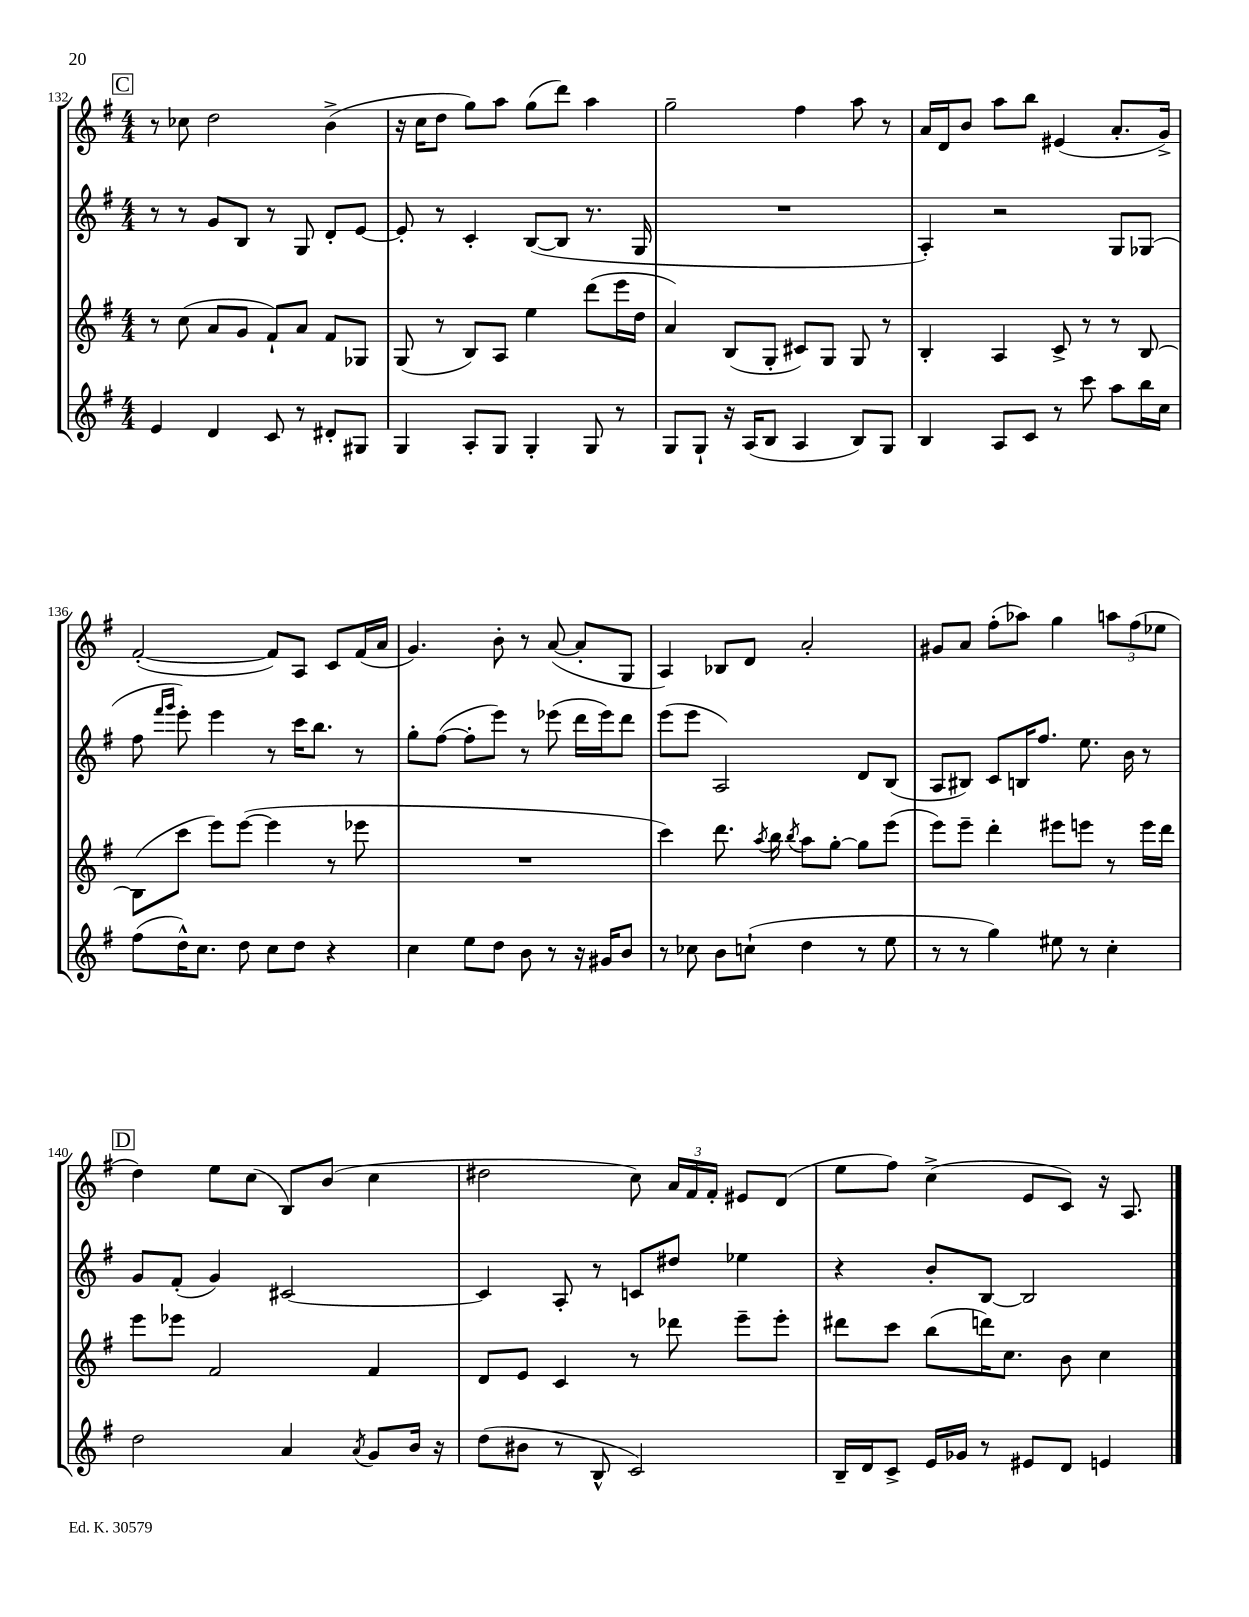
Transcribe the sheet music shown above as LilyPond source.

<<
\new StaffGroup <<
\new Staff = "s0" {
    \clef treble \key g \major \numericTimeSignature \time 4/4
    \autoBeamOff \mark \markup { \box "C" } r8 ces''8 d''2 b'4->( |
    r16 c''16[ d''8] g''8[) a''8] g''8[( d'''8]) a''4 |
    g''2-- fis''4 a''8 r8 |
    a'16[ d'16 b'8] a''8[ b''8] eis'4( a'8.[-. g'16]->) |
    fis'2~-.( fis'8[) a8] c'8[ fis'16( a'16] |
    g'4.) b'8-. r8 a'8~( a'8[-. g8] |
    a4) bes8[ d'8] a'2-. |
    gis'8[ a'8] fis''8[-.( aes''8]) g''4 \tuplet 3/2 { a''8[ fis''8( ees''8] } |
    \mark \markup { \box "D" } d''4) e''8[ c''8]( b8[) b'8]( c''4 |
    dis''2 c''8) \tuplet 3/2 { a'16[ fis'16 fis'16]-. } eis'8[ d'8]( |
    e''8[ fis''8]) c''4->( e'8[ c'8]) r16 a8. \bar "|." |
}
\new Staff = "s1" {
    \clef treble \key g \major \numericTimeSignature \time 4/4
    \autoBeamOff \mark \markup { \box "C" } r8 r8 g'8[ b8] r8 g8 d'8[-. e'8]~ |
    e'8-. r8 c'4-. b8[~( b8] r8. g16 |
    R1 |
    a4-.) r2 g8[ ges8]( |
    fis''8 \grace { fis'''16[ g'''16] } e'''8-.) e'''4 r8 c'''16[ b''8.] r8 |
    g''8[-. fis''8]~( fis''8[-. e'''8]) r8 ees'''8( d'''16[ ees'''16) d'''8] |
    e'''8[( e'''8] a2) d'8[ b8]( |
    a8[ bis8]) c'8[ b16 fis''8.] e''8. b'16 r8 |
    \mark \markup { \box "D" } g'8[ fis'8]-.( g'4) cis'2~ |
    cis'4 a8-. r8 c'8[ dis''8] ees''4 |
    r4 b'8[-. b8]~ b2 \bar "|." |
}
\new Staff = "s2" {
    \clef treble \key g \major \numericTimeSignature \time 4/4
    \autoBeamOff \mark \markup { \box "C" } r8 c''8( a'8[ g'8] fis'8[-!) a'8] fis'8[ ges8] |
    g8( r8 b8[) a8] e''4 d'''8[( e'''16 d''16] |
    a'4) b8[( g8]-. cis'8[) g8] g8 r8 |
    b4-. a4 c'8-> r8 r8 b8~ |
    b8[( c'''8] e'''8[) e'''8]~( e'''4 r8 ees'''8 |
    R1 |
    c'''4) d'''8. \acciaccatura { a''8 } b''16 \acciaccatura { b''8 } a''8[ g''8]~-. g''8[ e'''8]( |
    e'''8[) e'''8]-- d'''4-. eis'''8[ e'''8] r8 e'''16[ d'''16] |
    \mark \markup { \box "D" } e'''8[ ees'''8] fis'2 fis'4 |
    d'8[ e'8] c'4 r8 des'''8 e'''8[-- e'''8]-. |
    dis'''8[ c'''8] b''8[( d'''16) c''8.] b'8 c''4 \bar "|." |
}
\new Staff = "s3" {
    \clef treble \key g \major \numericTimeSignature \time 4/4
    \autoBeamOff \mark \markup { \box "C" } e'4 d'4 c'8 r8 dis'8[-. gis8] |
    g4 a8[-. g8] g4-. g8 r8 |
    g8[ g8]-! r16 a16[( b8] a4 b8[) g8] |
    b4 a8[ c'8] r8 c'''8 a''8[ b''16 c''16] |
    fis''8[( d''16-^) c''8.] d''8 c''8[ d''8] r4 |
    c''4 e''8[ d''8] b'8 r8 r16 gis'16[ b'8] |
    r8 ces''8 b'8[ c''8]-!( d''4 r8 e''8 |
    r8 r8 g''4) eis''8 r8 c''4-. |
    \mark \markup { \box "D" } d''2 a'4 \acciaccatura { a'8 } g'8[ b'16] r16 |
    d''8[( bis'8] r8 b8-^ c'2) |
    b16[-- d'16 c'8]-> e'16[ ges'16] r8 eis'8[ d'8] e'4 \bar "|." |
}
>>
>>
\layout { \context { \Score currentBarNumber = #132 } }
